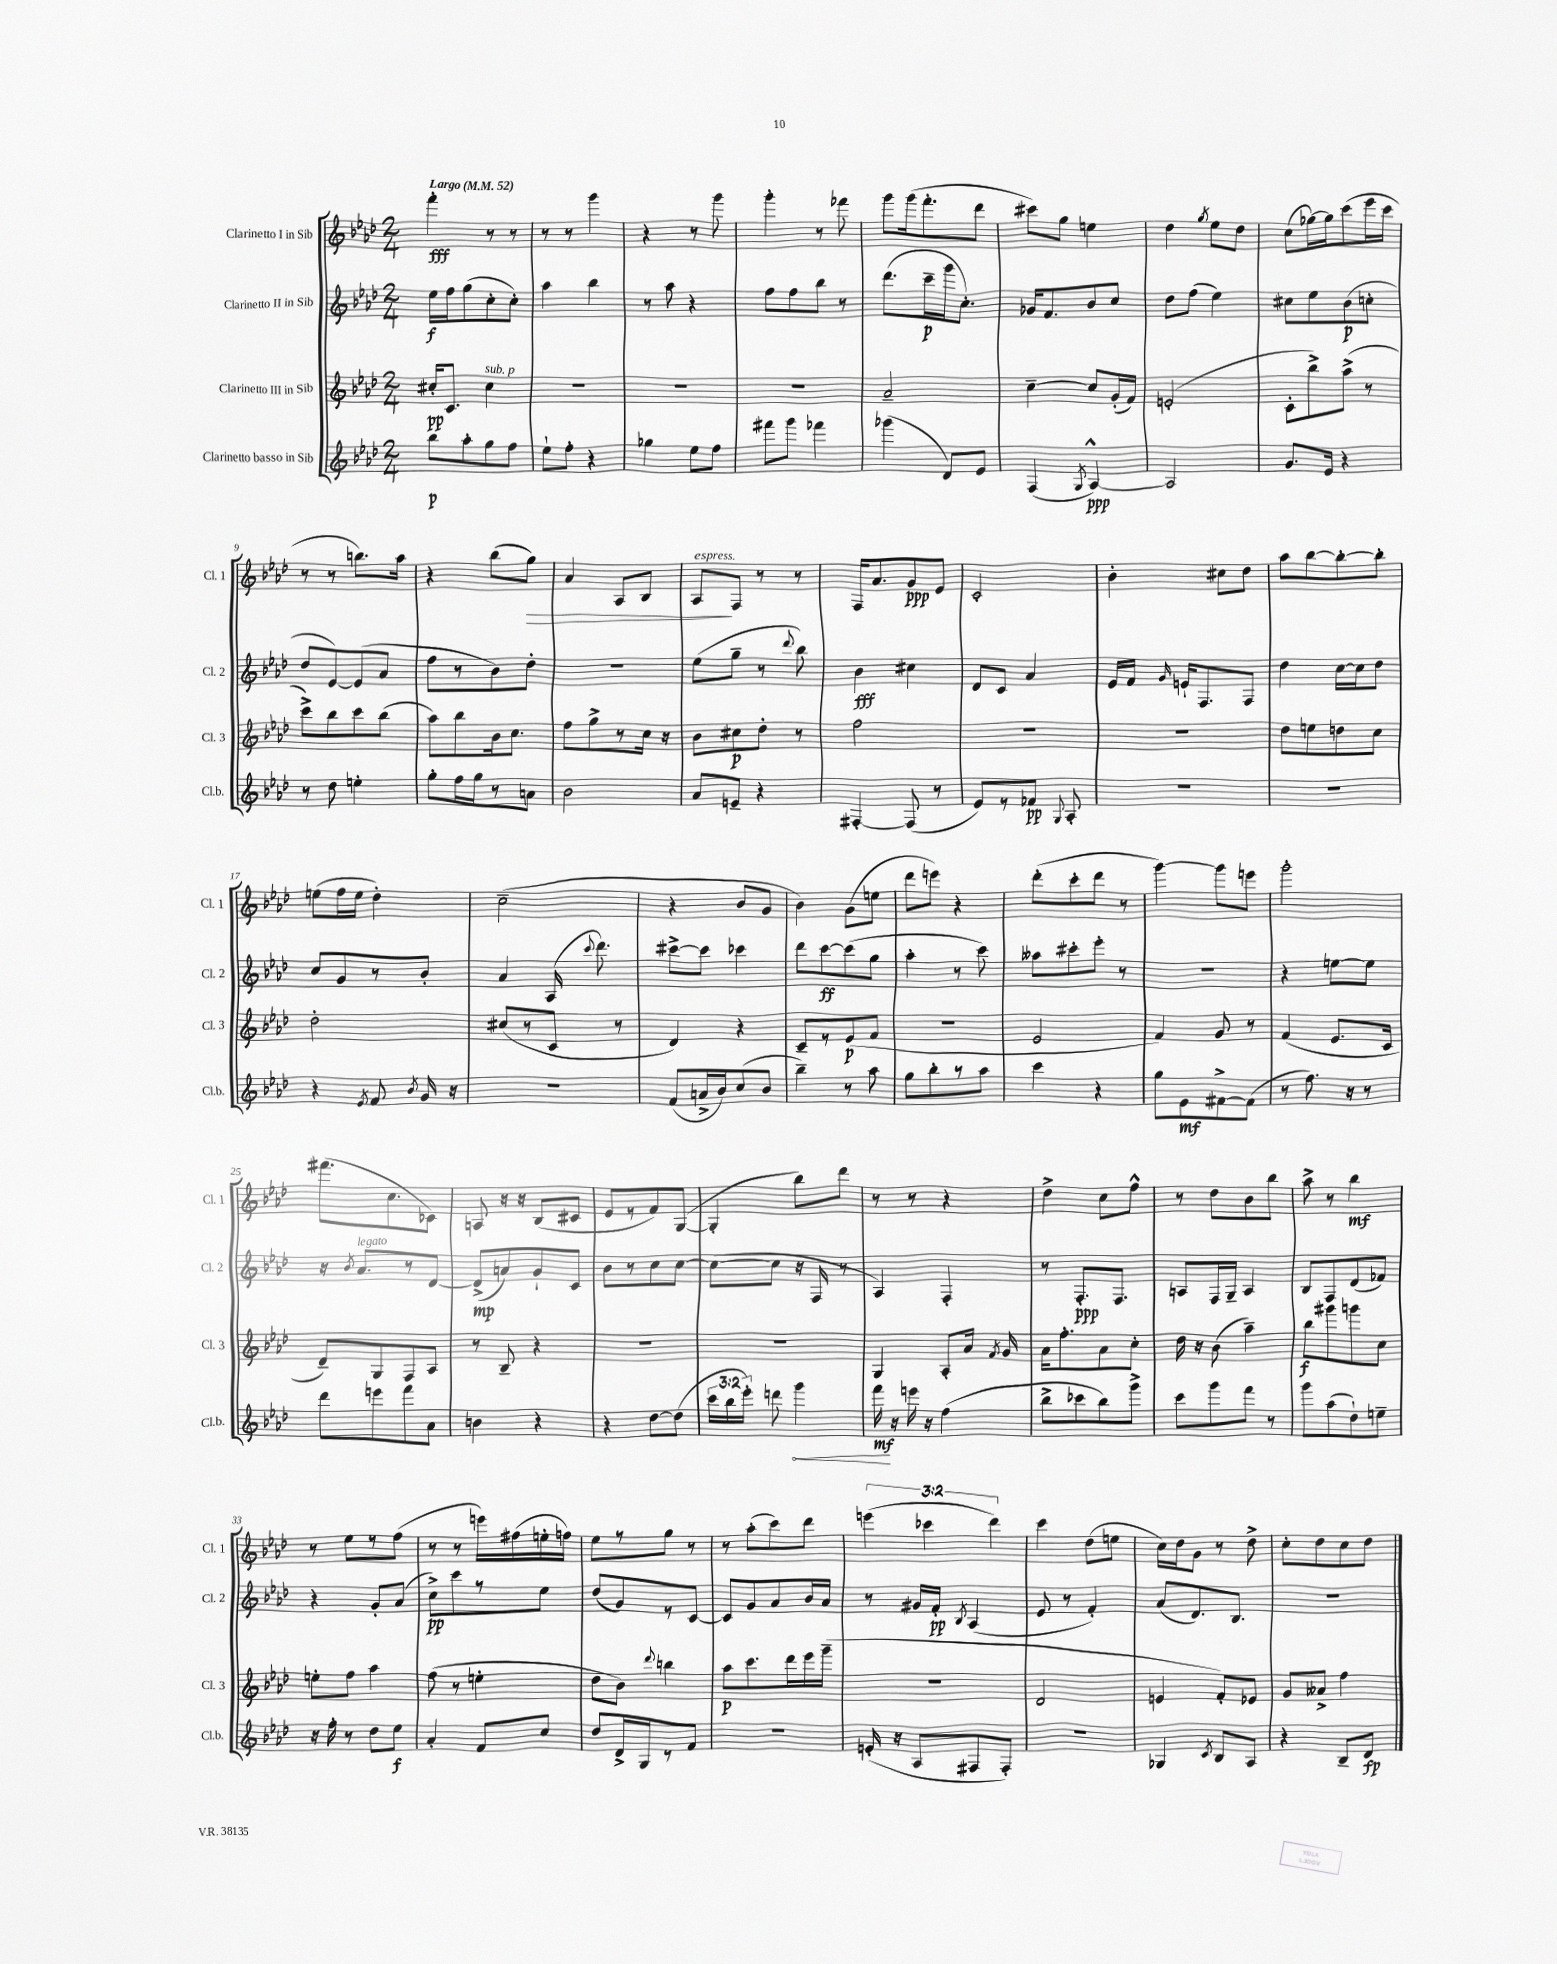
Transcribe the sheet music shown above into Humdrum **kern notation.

**kern	**kern	**kern	**kern
*staff4	*staff3	*staff2	*staff1
*clefG2	*clefG2	*clefG2	*clefG2
*k[b-e-a-d-]	*k[b-e-a-d-]	*k[b-e-a-d-]	*k[b-e-a-d-]
*M2/4	*M2/4	*M2/4	*M2/4
*MM52	*MM52	*MM52	*MM52
8bb-	16cc#'	16ee-	4fff'
.	8.c	16ff	.
8aa-'	.	(8gg	.
8gg	4cc#	8cc'	8r
8ff	.	8cc')	8r
=	=	=	=
8ee-`	2r	4aa-	8r
8ff'	.	.	8r
4r	.	4bb-	4ggg
=	=	=	=
4gg-	2r	8r	4r
.	.	8aa-	.
8ee-	.	4r	8r
8ff	.	.	8ggg
=	=	=	=
8fff#	2r	8ff	4ggg'
8ggg	.	8ff	.
4fff-	.	8bb-	8r
.	.	8r	8fff-
=	=	=	=
(4ggg-	2a-~	(8.ddd-	8ggg
.	.	.	(16ggg
.	.	16ccc~	8.fff'
8d-)	.	16ggg	.
.	.	8.cc')	.
8e-	.	.	8ddd-
=	=	=	=
(4F	[4cc~	16g-	8ccc#)
.	.	8.f	.
.	.	.	8gg
8qG	.	.	.
[4A-^^)	8cc]	8b-	4ee
.	(16g'	8cc	.
.	16f)	.	.
=	=	=	=
2A-]	(2e'	8dd-	4dd-
.	.	(8ff	.
.	.	.	8qgg
.	.	4ee-)	8ee-
.	.	.	8dd-
=	=	=	=
8.g	8c'	8cc#	(8cc
.	8bb-^)	8ee-	[16gg-)
16e-	.	.	16gg-]
4r	(8aa-^	(8b-	(8ccc
.	8r	8cc'	16eee-
.	.	.	16ccc
=	=	=	=
8r	8ccc^)	8dd-	8r
8dd-	8bb-	[8e-)	8r
4ee'	8ccc	(8e-]	8.bb)
.	(8bb-	8a-	.
.	.	.	16aa-
=	=	=	=
8gg'	8aa-)	8ff	4r
16ff	8bb-	8r	.
16gg	.	.	.
8r	16b-	8b-)	(8bb-
.	8.cc	.	.
8a	.	8dd-'	8gg)
=	=	=	=
2b-	8ff	2r	4a-
.	8gg^	.	.
.	8r	.	8A-
.	16cc	.	8B-
.	16r	.	.
=	=	=	=
8a-	8b-	(8ee-	8A-
8e~	8cc#	8gg~	8F
4r	8dd-'	8r	8r
.	.	8qqddd-	.
.	8r	8bb-)	8r
=	=	=	=
[4F#'	2ff	4b-	16F
.	.	.	8.a-
(8F#]	.	4cc#	8g
8r	.	.	8e-
=	=	=	=
8e-)	2r	8d-	2c'
8r	.	8c	.
8f-	.	4a-	.
8qqG	.	.	.
8A-'	.	.	.
=	=	=	=
2r	2r	16e-	4b-'
.	.	16f	.
.	.	16qqg	.
.	.	16e`	.
.	.	8.F	.
.	.	.	8cc#
.	.	8F	8dd-
=	=	=	=
2r	8dd-	4dd-	8aa-
.	8ee	.	[8bb-
.	8dd	[16cc	8bb-'_
.	.	16cc]	.
.	8cc	8dd-	8bb-']
=	=	=	=
4r	2dd-'	8cc	(8ee
.	.	8g	16ff
.	.	.	16ee
8qe-	.	.	.
8f	.	8r	4dd-')
8qb-	.	.	.
16g	.	8b-'	.
16r	.	.	.
=	=	=	=
2r	(8cc#	4a-	(2cc~
.	8r	.	.
.	8c	(16A-	.
.	.	8qqccc	.
.	.	8.ddd-)	.
.	8r	.	.
=	=	=	=
(8f	4d-)	[8ccc#^	4r
16a^	.	8ccc#]	.
16b-)	.	.	.
(8cc	4r	4ccc-	8b-
8b-	.	.	8g
=	=	=	=
4bb-~)	8c~	8ddd-	4b-)
.	8r	[8ccc	.
8r	(8e-	(8ccc]	(8g
8aa-	8f	8gg	8ee
=	=	=	=
8gg	2r	4aa-'	8ddd-
8bb-'	.	.	8eee)
8r	.	8r	4r
8aa-	.	8ccc)	.
=	=	=	=
4ccc	2e-	8aa--	(8ddd-'
.	.	8ccc#'	8ccc'
4r	.	8eee-'	8ddd-
.	.	8r	8r
=	=	=	=
8gg	4f)	2r	[4ggg)
8e-	.	.	.
[8f#^	8g	.	8ggg]
(8f#]	8r	.	8eee
=	=	=	=
8r	(4f	4r	2ggg'
8.ff)	.	.	.
.	8.e-	[8ee	.
16r	.	.	.
8r	.	8ee]	.
.	16c	.	.
=	=	=	=
8ddd-	8d-~)	16r	(8.fff#
.	.	8qb-	.
.	.	8.a-	.
8eee	8G	.	.
.	.	.	8.cc
8fff	8F	8r	.
8a-	8A-	[8d-	8c-)
=	=	=	=
4b	8r	(8d-^]	8A
.	8B-~	8a)	16r
.	.	.	16r
4r	4r	8g`	(8B-
.	.	8c	8c#
=	=	=	=
4r	2r	8b-	8e-
.	.	8r	8r
[8dd-	.	8cc	8f)
(8dd-]	.	[8cc	([8G
=	=	=	=
24ccc	2r	(8cc_	4G']
24bb-	.	.	.
24eee-')	.	.	.
8ddd	.	8cc]	.
4ggg	.	16r	8bb-)
.	.	16F	.
.	.	8r	8ddd-
=	=	=	=
16fff	4G	4A-)	8r
16r	.	.	.
16eee	.	.	8r
16r	.	.	.
(4ff	8A-'	4F'	4r
.	16a-	.	.
.	8qf	.	.
.	16g	.	.
=	=	=	=
8bb-^	16a-	8r	4dd-^
.	8.ff'	.	.
8ccc-	.	8.F'	.
8bb-)	8a-	.	8cc
.	.	8.F	.
8ggg^	8cc'	.	8ff^^
=	=	=	=
8ccc	16dd-	8A	8r
.	16r	.	.
8ggg	(8b-	16F	8dd-
.	.	16G~	.
8fff	4aa-~)	4A	8b-
8r	.	.	8bb-
=	=	=	=
8ggg	8bb-	8B-	8aa-^
(8aa-	8ggg#	8F	8r
8dd-`)	8ggg	(8d-	4bb-
8ee~	8cc	8f-)	.
=	=	=	=
16r	8ee'	4r	8r
16ff'	.	.	.
8r	8ff	.	8ee-
8dd-	4aa-	8g'	8r
8ee-	.	(8a-	(8ff
=	=	=	=
4a-'	(8ff	8cc^)	8r
.	8r	8ccc	8r
8f	4ee'	8r	16eee)
.	.	.	(16ff#
8cc	.	8ee-	16ee'
.	.	.	16ff)
=	=	=	=
8dd-	8dd-	(8dd-	8ee-
16d-^	8b-)	8g)	8r
16G	.	.	.
.	8qqddd-	.	.
8r	4bb	8r	8gg
8f	.	[8c	8r
=	=	=	=
2r	8aa-	8c]	8r
.	8.ccc	8g	(8aa-'
.	.	8a-	8ccc)
.	16ddd-	.	.
.	16eee-	16b-	8ddd-
.	(16ggg~	16a-	.
=	=	=	=
(16e'	2r	8r	(6eee
16r	.	.	.
8A-	.	16g#	.
.	.	.	6ccc-
.	.	16f'	.
.	.	8qB-	.
8F#	.	(4A-	.
.	.	.	6ddd-)
8F#')	.	.	.
=	=	=	=
2r	2d-	8e-	4ccc
.	.	8r	.
.	.	4f')	(8dd-
.	.	.	8ee
=	=	=	=
4G-	4e	(8a-	16cc)
.	.	.	16dd-
.	.	8.d-)	8g
8qc	.	.	.
8B-	8f')	.	8r
.	.	8.B-	.
8A-	8e-	.	8dd-^
=	=	=	=
4r	8g	2r	8cc'
.	8a--^	.	8dd-
8B-~	4ff	.	8cc
8d-	.	.	8dd-
==	==	==	==
*-	*-	*-	*-
